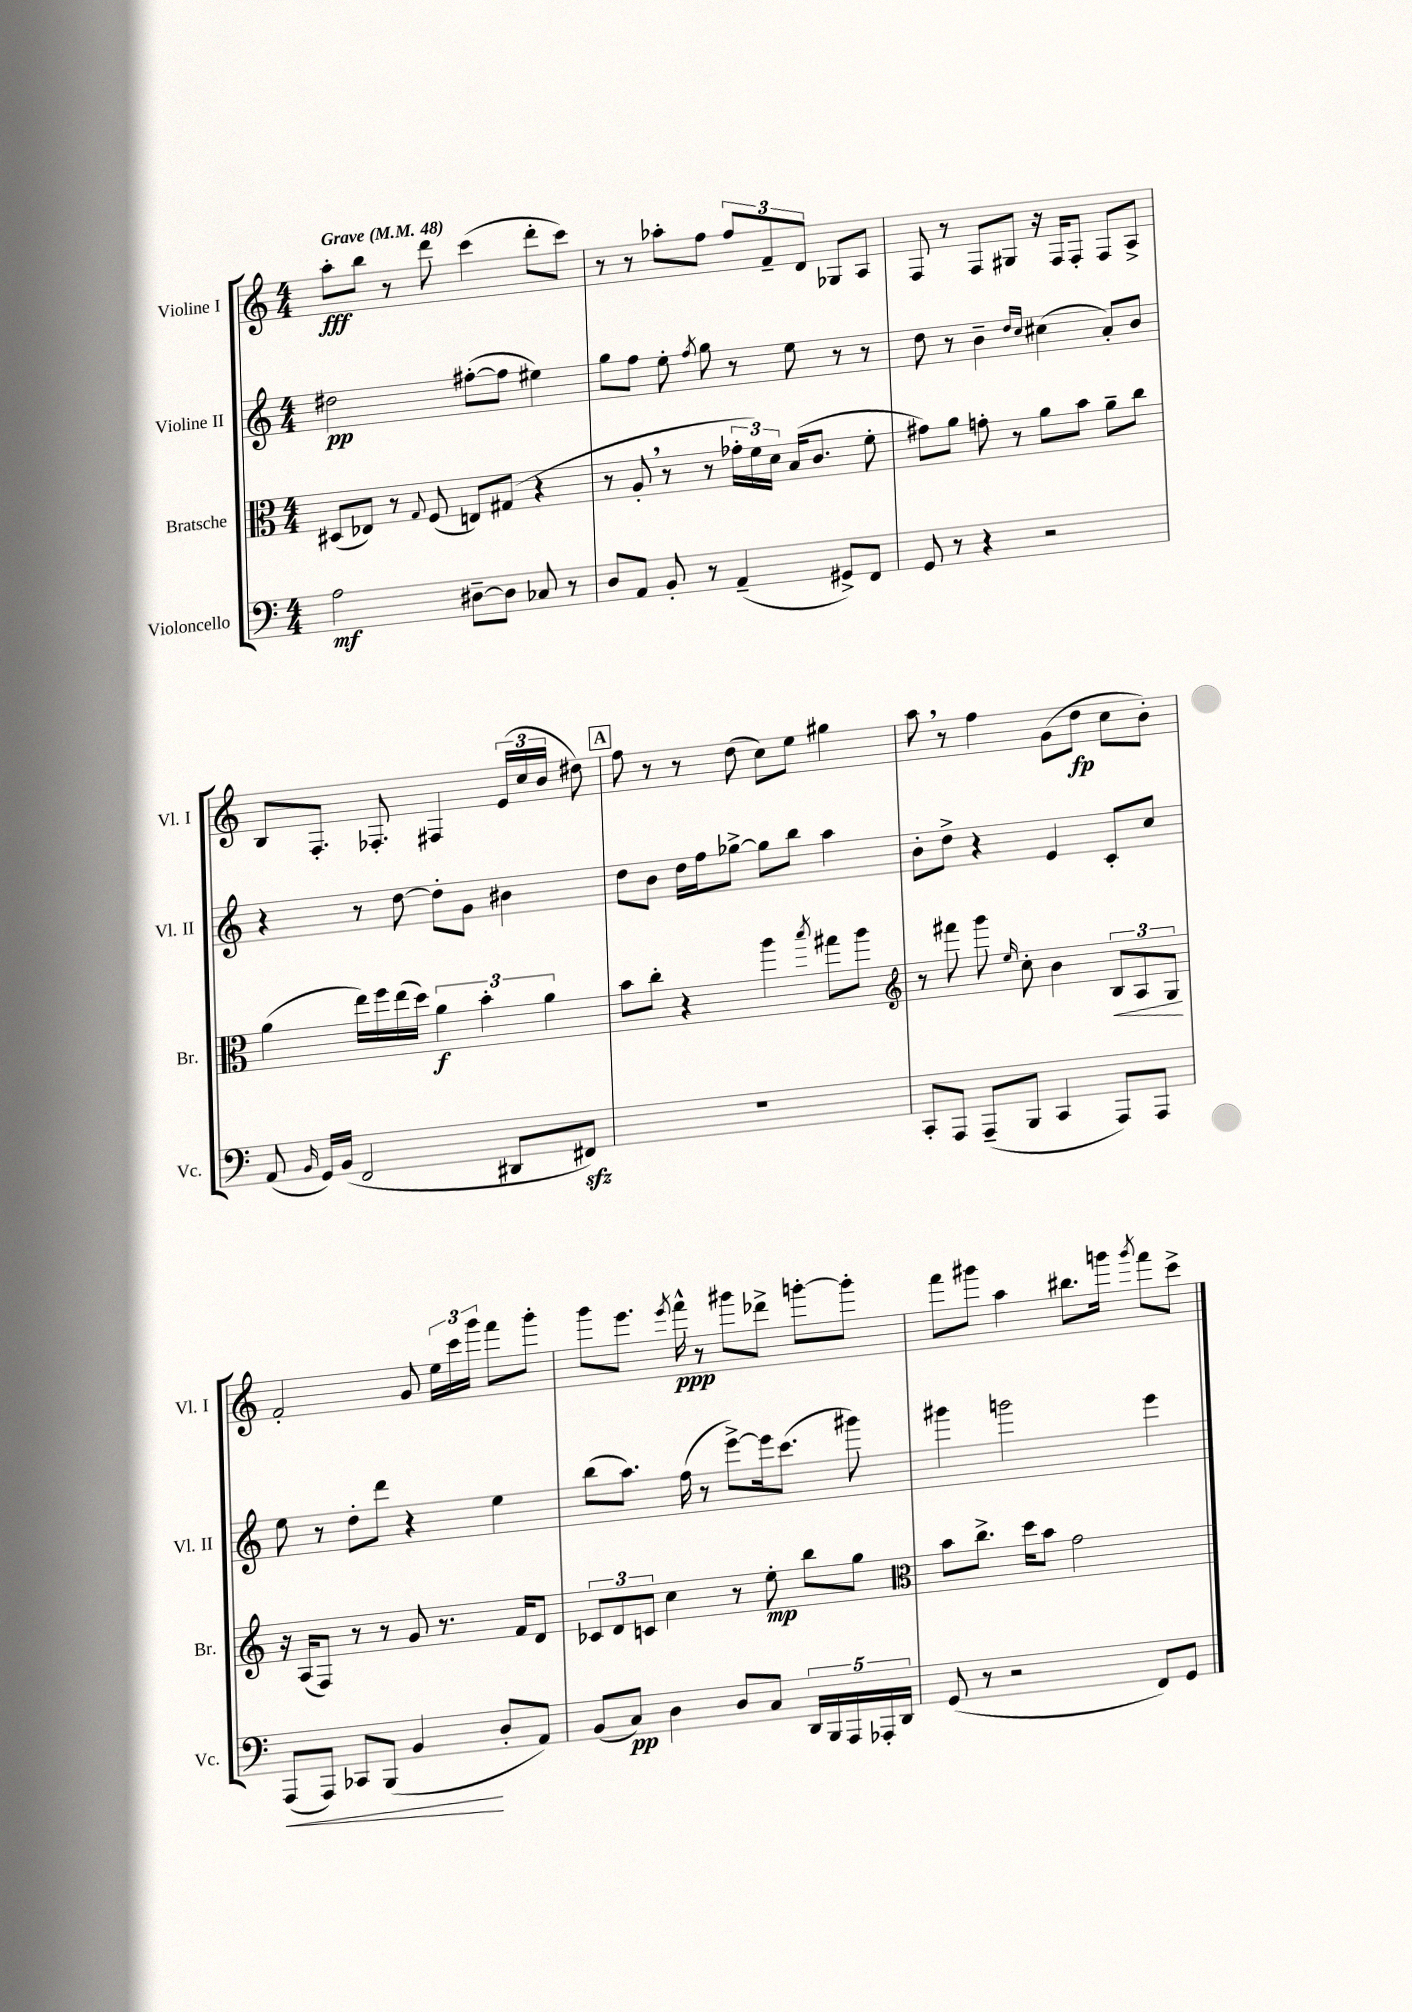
<<
\new StaffGroup <<
\new Staff = "s0" \with { instrumentName = "Violine I" shortInstrumentName = "Vl. I" } {
    \clef treble \key c \major \numericTimeSignature \time 4/4 \tempo "Grave" 4 = 48
    \autoBeamOff a''8[-.\fff b''8] r8 d'''8 c'''4( d'''8[-. c'''8]) |
    r8 r8 aes''8[-. f''8] \tuplet 3/2 { f''8[ f'8-- d'8] } ges8[ a8] |
    f8 r8 f8[ gis8] r16 f16[ f8]-. f8[ a8]-> |
    b8[ f8.]-. fes8.-. fis4 \tuplet 3/2 { e'16[( c''16 b'16] } dis''8) |
    \mark \markup { \box "A" } f''8 r8 r8 d''8( c''8[) e''8] gis''4 |
    a''8 \breathe r8 f''4 g'8[( d''8]\fp c''8[ b'8]-.) |
    f'2-. g'8 \tuplet 3/2 { e''16[ c'''16 g'''16] } f'''8[ g'''8]-. |
    g'''8[ e'''8.] \acciaccatura { e'''8 } f'''16-^\ppp r8 gis'''8[ des'''8]-> g'''8[~-. g'''8]-. |
    f'''8[ gis'''8] a''4 bis''8.[ g'''16] \acciaccatura { g'''8 } f'''8[ c'''8]-> \bar "|." |
}
\new Staff = "s1" \with { instrumentName = "Violine II" shortInstrumentName = "Vl. II" } {
    \clef treble \key c \major \numericTimeSignature \time 4/4
    \autoBeamOff dis''2\pp fis''8[~-.( fis''8] eis''4) |
    g''8[ f''8] e''8-. \acciaccatura { f''8 } g''8 r8 e''8 r8 r8 |
    d''8 r8 b'4-- \grace { d''16[ c''16] } cis''4( a'8[-.) b'8] |
    r4 r8 d''8~ d''8[-. g'8] bis'4 |
    \mark \markup { \box "A" } d''8[ b'8] d''16[ f''16 ges''8]~-> ges''8[ b''8] a''4 |
    b'8[-. d''8]-> r4 e'4 c'8[-. c''8] |
    e''8 r8 d''8[-. d'''8] r4 e''4 |
    b''8[( a''8.]) f''16( r8 e'''8[~->) e'''16 c'''8.]( gis'''8) |
    gis'''4 g'''2 e'''4 \bar "|." |
}
\new Staff = "s2" \with { instrumentName = "Bratsche" shortInstrumentName = "Br." } {
    \clef alto \key c \major \numericTimeSignature \time 4/4
    \autoBeamOff dis8[( ees8]) r8 \appoggiatura { g8 } f8( e8[) gis8]( r4 |
    r8 a8-. \breathe r8 r8 \tuplet 3/2 { ges'16[-. f'16) d'16] } b16[( c'8.] f'8-. |
    gis'8[) a'8] g'8-. r8 a'8[ b'8] a'8[-- c''8] |
    a'4( e''16[) f''16 e''16( d''16]) \tuplet 3/2 { a'4\f b'4-. a'4 } |
    \mark \markup { \box "A" } b'8[ c''8]-. r4 a''4 \acciaccatura { b''8 } gis''8[ a''8] |
    \clef treble r8 fis'''8 g'''8 \grace { e''16 } c''8-. b'4 \tuplet 3/2 { b8[\< a8 g8]\! } |
    r16 a16[( f8]) r8 r8 g'8 r8. f'16[ d'8] |
    \tuplet 3/2 { ces'8[ d'8 c'8] } c''4 r8 e''8-.\mp b''8[ g''8] |
    \clef alto b'8[ c''8.]-> d''16[ b'8] g'2 \bar "|." |
}
\new Staff = "s3" \with { instrumentName = "Violoncello" shortInstrumentName = "Vc." } {
    \clef bass \key c \major \numericTimeSignature \time 4/4
    \autoBeamOff a2\mf dis8[~-- dis8] ces8 r8 |
    d8[ a,8] b,8-. r8 a,4--( gis,8[->) f,8] |
    g,8 r8 r4 r2 |
    a,8( \grace { b,16 } g,16[) b,16]( f,2 dis,8[ fis,8]\sfz) |
    \mark \markup { \box "A" } R1 |
    c,8[-. a,,8] a,,8[--( b,,8] c,4 a,,8[) a,,8] |
    a,,8[\<( a,,8]) ces,8[ b,,8]( b,4\! d8[-. a,8]) |
    b,8[( c8]\pp) d4 d8[ c8] \tuplet 5/4 { d,16[ b,,16 a,,16 aes,,16-. d,16] } |
    g,8( r8 r2 f,8[) g,8] \bar "|." |
}
>>
>>
\layout { \context { \Score \remove "Bar_number_engraver" } }
